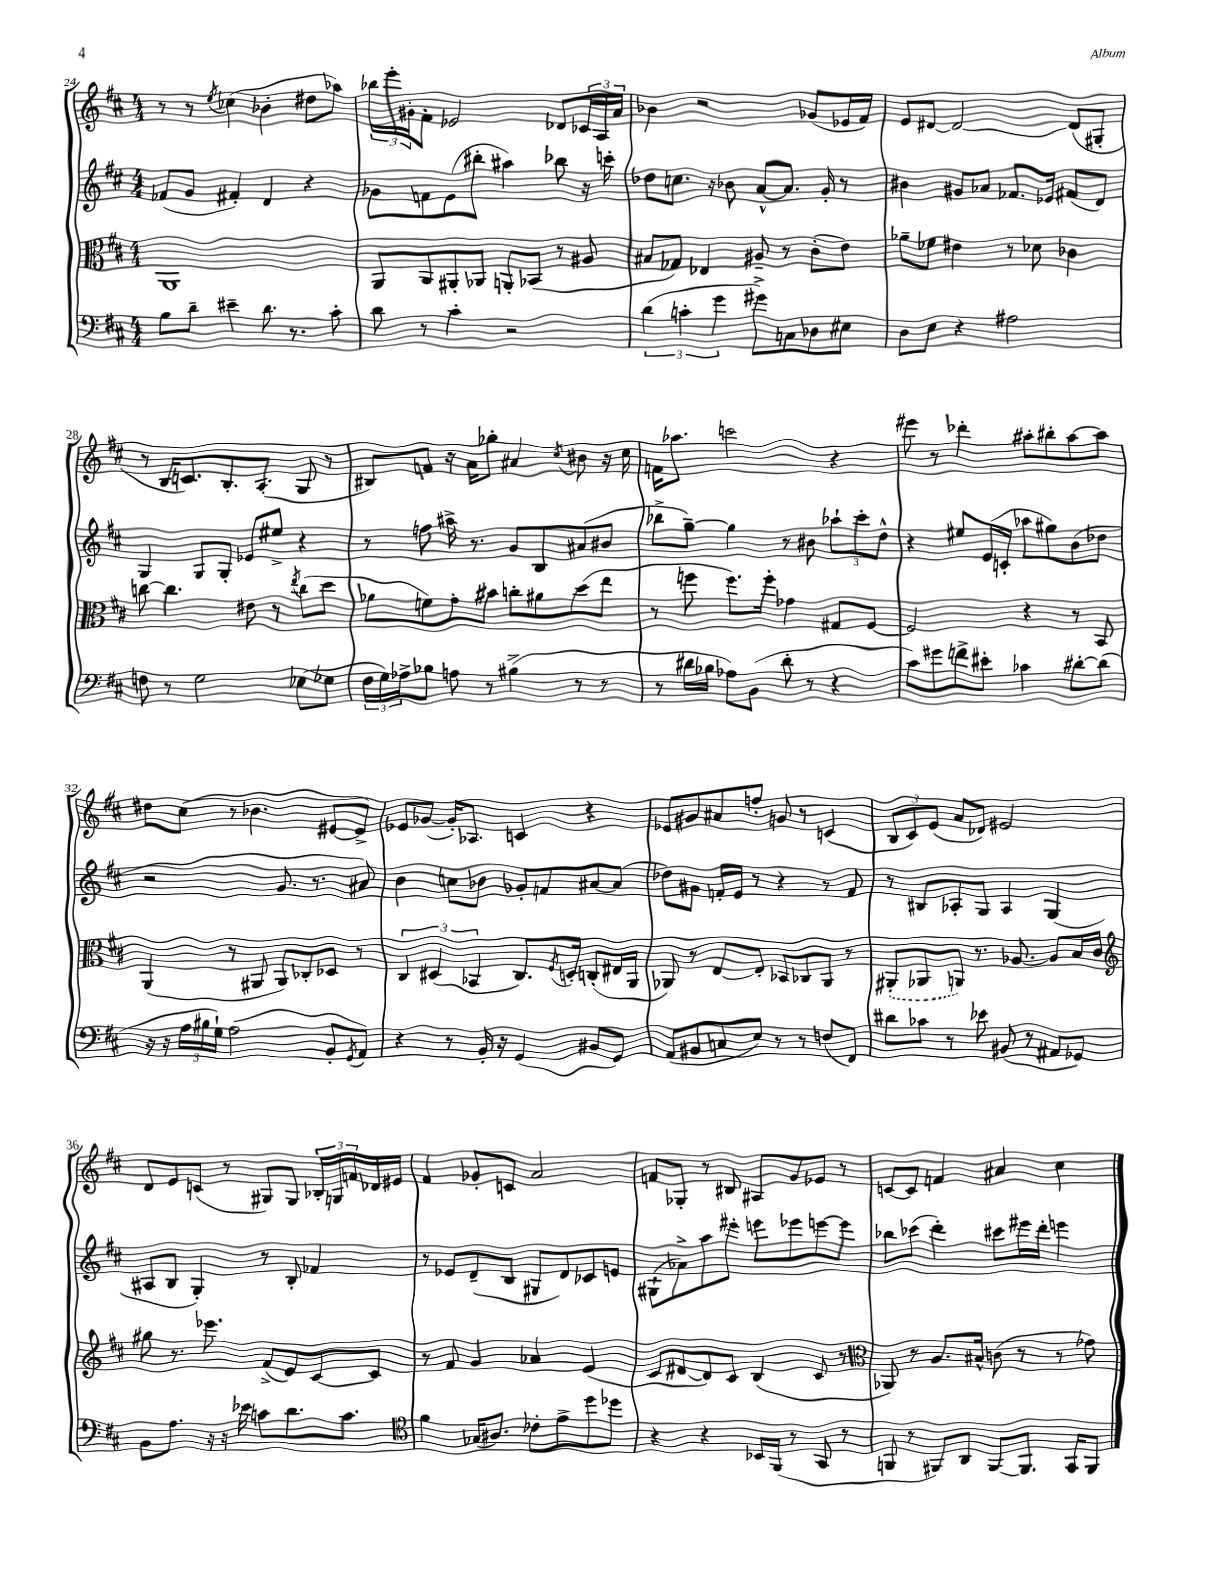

**kern	**kern	**kern	**kern
*part4	*part3	*part2	*part1
*staff4	*staff3	*staff2	*staff1
*clefF4	*clefC3	*clefG2	*clefG2
*k[f#c#]	*k[f#c#]	*k[f#c#]	*k[f#c#]
*M4/4	*M4/4	*M4/4	*M4/4
=24	=24	=24	=24
8B\L	1AA	(8f-X/L	8r
8d~\J	.	8g/J	8r
.	.	.	8qee/
4e#X~\	.	4f#X'/)	(4cc-X\
8.d\	.	4d/	4b-X'\
8.r	.	.	.
.	.	4r	8dd#X\L
8c#'\	.	.	8aa-X\J)
=25	=25	=25	=25
8d\	8AA/L	8g-X\L	24bb-X\LL
.	.	.	24eee'\
.	.	.	24g#X'\J
8r	8AA/	8fn\	8f#'\J
4c#'\	8AA#X'/	(8e\	2e-X/
.	8AA-X/J	8bb#X'\J	.
2r	8AAn'/L	4aa#X\)	.
.	(8BB-X/J	.	.
.	8r	8bb-X\	8d-X/L
.	8A#X/	16r	24c-X/L
.	.	.	24A/
.	.	16cccn'\	.
.	.	.	24a/JJ
=26	=26	=26	=26
(6d\	8B#X/L	8dd-X\L	4b-X\
.	8G-X/J)	8.ccn\J	.
6cn'\	.	.	.
.	4E-X/	.	2r
.	.	16r	.
6g\	.	.	.
.	.	8b-X\	.
8g#X^\L)	8A#X~/	[8a^^/L	.
8Cn\	8r	8.a/J]	.
8D-X\	(8c#'\L	.	(8g-X/L
.	.	16g'/	.
8E#X\J	8e\J)	8r	16e-X/L
.	.	.	16f#/JJ)
=27	=27	=27	=27
8D\L	8a-X~\L	4b#X\	8e/L
8E\J	8f-X\J	.	[8d#X/J
4r	4e#X\	8g#X/L	2d#/_
.	.	8a-X/J	.
2A#X\	8r	8.f-X/L	.
.	8d-X\	.	.
.	.	16e-X/Jk	.
.	4c-X\	(8f#X/L	(8d#/L]
.	.	8d/J)	8G#X'/J
!!LO:LB:g=z
=28	=28	=28	=28
8Fn\	[8ccn\	4G/	8r
8r	4.cc\]	.	16B/KL
.	.	.	8.cn/)
2G\	.	8G/L	.
.	.	8G'/J	8.B'/
.	8e#X\	8e-X/L	.
.	.	.	(8.A'/J
.	8r	8ee#X^/J	.
.	8qee/	.	.
(8E-X\L	(8cc\L	4r	8G/
8G-X\J	8dd\J	.	8r
=29	=29	=29	=29
24F#\LL	8a-X\L	8r	8B#X/L)
24G\)	.	.	.
24A-X^\J	.	.	.
8B-X\J	8fn\)	8ffn\	8fn/J
8An\	8g'\	16aa#X^\	16r
.	.	8.r	16a\KL
8r	8b#X\J	.	8gg-X'\J
(4B#X^\	8ccn'\L	8g/L	4a#X/
.	8a#X\	8B/	.
.	.	.	8qcc#/
8r	(8dd\	(8a#X/	8b#X\
8r	8ee\J	8b#X/J	16r
.	.	.	16cc#\
=30	=30	=30	=30
8r	8r	8bb-X^\L	16fn\KL
.	.	.	8.aa-X\J
16d#X\LL	8ffn\	[8gg~\J)	.
16B-X\JJ	.	.	.
8A-X\L)	8.ff\L)	4gg\]	2cccn\
(8BB\J	.	.	.
.	16ff'\Jk	.	.
8d#'\	4g-X\	8r	.
8r	.	8b#X\	.
4r	8G#X/L	12aa-X`\L	4r
.	.	12ccc#'\	.
.	[8F#/J	.	.
.	.	12dd^^\J	.
=31	=31	=31	=31
8c#\L)	2F#/]	4r	8eee#X\
8g#X\	.	.	8r
8fn^\	.	8ee#X/L	4ddd-X'\
8e#X'\J	.	(16e/L	.
.	.	16cn'/JJ	.
4c-X\	4r	8aa-X\L	8aa#X'\L
.	.	8gg#X\)	8bb#X'\
[8d#X'\L	8r	(8b\	[8aa#\
(8d#\J]	8BB/	8dd-X\J	8aa#\J]
!!LO:LB:g=z
=32	=32	=32	=32
16r	(4AA/	2r	8dd#X\L
16r	.	.	.
24A\LL	.	.	(8cc#\J
24B#X\	.	.	.
24G`\JJ)	.	.	.
(2A\	8r	.	8r
.	8AA#X/	.	4.b-X\
.	8AA#/L)	8.g/	.
.	8C-X'/	.	.
.	.	8.r	.
8BB'/L	8D-X/J	.	[8e#X/L
8qGG/	.	.	.
8AA/J)	8r	8a#X/)	8e#^/J])
=33	=33	=33	=33
4r	6C#/	4b\	8e-X/L
.	.	.	([8g-X/J
.	(6D#X/	.	.
8r	.	8ccn\L	16g-'/KL])
.	.	.	8.A-X/J
.	6BB-X/	.	.
16BB'/	.	8b-X\J	.
16r	.	.	.
(4GG/	8.C#/L)	8g-X'/L	4cn/
.	.	8fn/	.
.	8qF#/	.	.
.	16Dn'/Jk	.	.
8BB#X/L	(8Cn'/L	[8a#X/	4r
8GG/J)	16E#X/L	(8a#/J]	.
.	16AA/JJ	.	.
=34	=34	=34	=34
(8AA/L	8AA-X/)	8dd-X\L)	8e-X/L
8BB#X/	8r	8g#X\J	8g#X/
8Cn/	[8E/L	16fn'/LL	8a#X/
.	.	16e/JJ	.
8E/J)	8E'/J]	8r	8ffn'/J
8r	8BB-X/L	4r	8gn/
8r	8C-X/	.	8r
(8Fn/L	8AA-/J	8r	(4cn/
8FF#/J)	8r	8f/	.
=35	=35	=35	=35
8d#X\L	(8AA#X'/L	8r	12B/L
.	.	.	12c#/)
8c-X\J	8AA-X/	8B#X/L	.
.	.	.	(12e/J
8r	8AAn/J)	8A-X'/	8a/L
8e-X\	8.r	8G/J	8d-X/J)
(8BB#X/	.	4A-/	2e#X/
.	[8.A-X/	.	.
8r	.	.	.
8AA#X/L	8A-/L]	(4G/	.
8GG-X/J)	16B/L	.	.
.	16c#/JJ	.	.
!!LO:LB:g=z
=36	=36	=36	=36
*	*clefG2	*	*
8BB\L	8gg#X\	8A#X/L	8d/L
8.A\J	8.r	8B/J	8e/
.	.	4G'/)	(8cn/J
16r	8.eee-X\	.	.
16r	.	.	8r
16e-X\	.	.	.
8cn\L	(8f#^/L	8r	8G#X/L)
8.d\	8e/)	8B'/	8G#/J
.	[8c#/	4f-X/	24B-X'/LL
.	.	.	24Gn/
8.c\J	.	.	.
.	.	.	24fn/
.	8c#/J]	.	16d-X/
.	.	.	16e#X/JJ
=37	=37	=37	=37
*clefC4	*	*	*
4f#\	8r	8r	4f#/
.	8f#/	8e-X/L	.
(16G-X/KL	4g/	(8d~/	8g-X'/L
8.A#X/J)	.	.	.
.	.	8B/J	8cn/J
8c-X'\L	4a-X/	8G#X/L	2a/
8e^\	.	8d/)	.
8dd\	(4e/	8c-X/	.
8dd-X\J	.	8en/J	.
=38	=38	=38	=38
4r	8c#/L	(8G#X`\L	8fn/L
.	[8d#X/	8a-X^\)	8G-X'/J
4r	8d#/])	8aa\	8r
.	8c#/J	8eee#X'\J	8B#X/
16BB-X/LL	(4B/	8eeen\L	8A#X/L
(16FF#/JJ	.	.	.
8r	.	8eee-X\	8g/
8GG/	8c#/	[8eeen\	8e-X/J
8r	8r	8eee\J]	8r
=39	=39	=39	=39
*	*clefC3	*	*
8FFn/	8AA-X/)	8bb-X\L	[8cn/L
8r	8r	(8ccc-X\J	8c/J]
8FF#X/L)	8.A/L	4ddd'\)	4fn/
8AA/J	.	.	.
.	16B#X^^/Jk	.	.
[8FF#/L	(8cn\	8ccc#X\L	4a#X/
8.FF#/J]	8r	16eee#X\L	.
.	.	16ddd'\JJ	.
.	8r	4eeen\	4cc#\
16GG/KL	.	.	.
8FF#/J	8g-X\)	.	.
==	==	==	==
*-	*-	*-	*-
